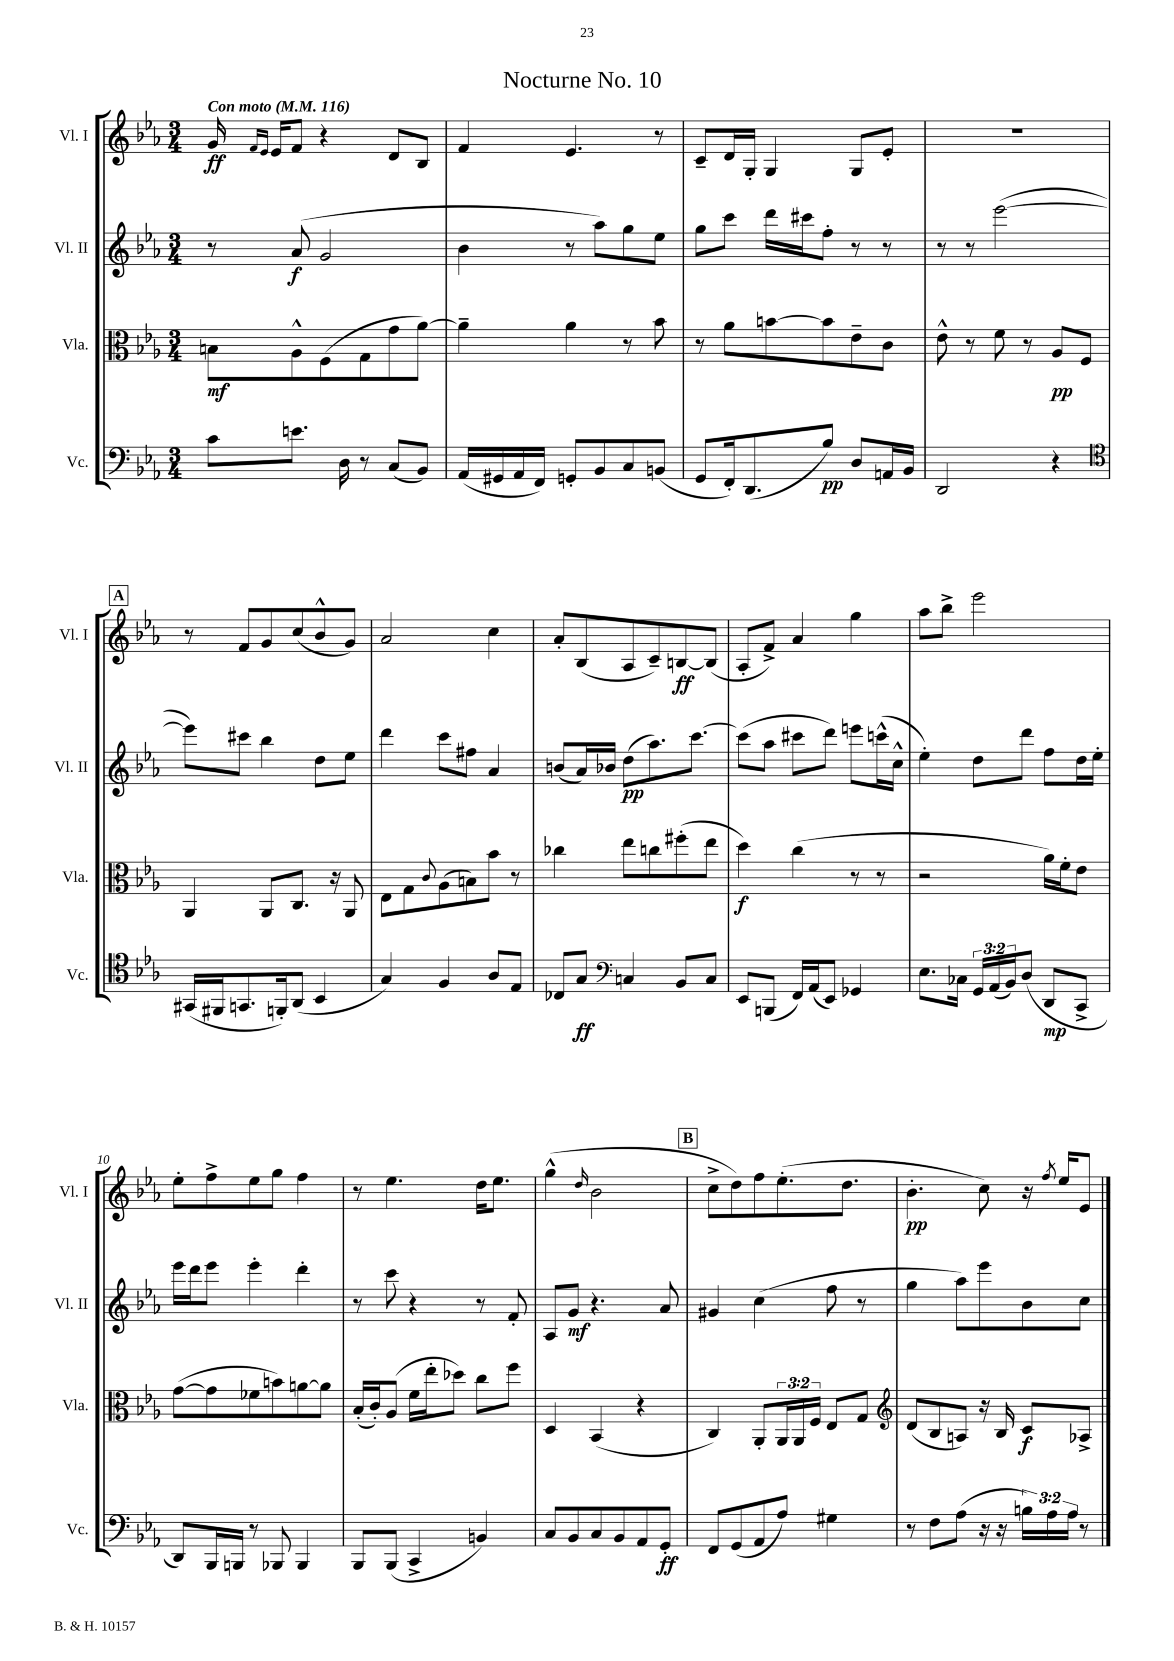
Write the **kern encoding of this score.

**kern	**kern	**kern	**kern
*staff4	*staff3	*staff2	*staff1
*clefF4	*clefC3	*clefG2	*clefG2
*k[b-e-a-]	*k[b-e-a-]	*k[b-e-a-]	*k[b-e-a-]
*M3/4	*M3/4	*M3/4	*M3/4
*MM116	*MM116	*MM116	*MM116
8c	8B	8r	16g
.	.	.	16qqf
.	.	.	16qqe-
.	.	.	16e-
8.e	8A-^^	(8a-	8f
.	(8F	2g	4r
16D	.	.	.
8r	8G	.	.
(8C	8g	.	8d
8BB-)	[8a-)	.	8B-
=	=	=	=
(16AA-	4a-~]	4b-	4f
16GG#	.	.	.
16AA-	.	.	.
16FF)	.	.	.
8GG'	4a-	8r	4.e-
8BB-	.	8aa-)	.
8C	8r	8gg	.
(8BB	8b-	8ee-	8r
=	=	=	=
8GG	8r	8gg	8c~
16FF')	8a-	8ccc	16d
(8.DD	.	.	16G'
.	[8b	16ddd	4G
.	.	16ccc#	.
8B-)	8b]	8ff'	.
8D	8e-~	8r	8G
16AA	8c	8r	8e-'
16BB-	.	.	.
=	=	=	=
2DD	8e-^^	8r	2.r
.	8r	8r	.
.	8f	([2eee-	.
.	8r	.	.
4r	8A-	.	.
.	8F	.	.
=	=	=	=
*clefC4	*	*	*
(16GG#	4AA-	8eee-])	8r
16FF#	.	.	.
8.GG	.	8ccc#	8f
.	8AA-	4bb-	8g
16FF')	.	.	.
(8AA-	8.C	.	(8cc
4BB-	.	8dd	8b-^^
.	16r	.	.
.	8AA-	8ee-	8g)
=	=	=	=
4G)	8E-	4ddd	2a-
.	8G	.	.
.	8qqc	.	.
4F	(8A-	8ccc	.
.	8B)	8ff#	.
8A-	8b-	4a-	4cc
8E-	8r	.	.
=	=	=	=
8C-	4cc-	(8b	8a-'
8G	.	16a-)	(8B-
.	.	16b-	.
*clefF4	*	*	*
4C	8ee-	(8dd	8A-
.	8cc	8.aa-)	8c~)
8BB-	(8ff#'	.	[8B
.	.	[8.ccc	.
8C	8ee-	.	(8B]
=	=	=	=
8EE-	4dd)	(8ccc]	8A-'
(8BBB	.	8aa-	8f^)
16FF)	(4cc	8ccc#	4a-
(16AA-	.	.	.
8EE-)	.	8ddd)	.
4GG-	8r	8eee	4gg
.	8r	(16ccc^^	.
.	.	16cc^^	.
=	=	=	=
8.E-	2r	4ee-')	8aa-
.	.	.	8bb-^
16C-	.	.	.
24GG	.	8dd	2eee-
(24AA-	.	.	.
24BB-)	.	.	.
(8D	.	8ddd	.
8DD	16a-)	8ff	.
.	16f'	.	.
8CC^	8e-	16dd	.
.	.	16ee-'	.
=	=	=	=
8DD)	([8g	16eee-	8ee-'
.	.	16ddd	.
16BBB-	8g]	8eee-	8ff^
16BBB	.	.	.
8r	8f-	4eee-'	8ee-
8BBB-	8b)	.	8gg
4BBB-	[8a	4ddd'	4ff
.	8a]	.	.
=	=	=	=
8BBB-	(16B-'	8r	8r
.	16c')	.	.
(8BBB-	(8A-	8ccc	4.ee-
4CC^	16f	4r	.
.	16ee-'	.	.
.	8dd-)	.	.
4BB)	8cc	8r	16dd
.	.	.	8.ee-
.	8ff	8f'	.
=	=	=	=
8C	4D	8A-	(4gg^^
8BB-	.	8g	.
.	.	.	16qqdd
8C	(4BB-	4.r	2b-
8BB-	.	.	.
8AA-	4r	.	.
8GG'	.	8a-	.
=	=	=	=
8FF	4C)	4g#	8cc^
(8GG	.	.	8dd)
8AA-	8AA-'	(4cc	8ff
8A-)	24AA-	.	(8.ee-'
.	24AA-	.	.
.	24F	.	.
4G#	8E-	8ff	.
.	.	.	8.dd
.	8G	8r	.
=	=	=	=
*	*clefG2	*	*
8r	(8d	4gg	4.b-'
8F	8B-	.	.
(8A-	8A)	8aa-)	.
16r	16r	8eee-	8cc)
16r	16B-	.	.
24B)	8c	8b-	16r
24A-	.	.	.
.	.	.	8qff
.	.	.	16ee-
24A-	.	.	.
8r	8A-^	8cc	8e-
==	==	==	==
*-	*-	*-	*-
